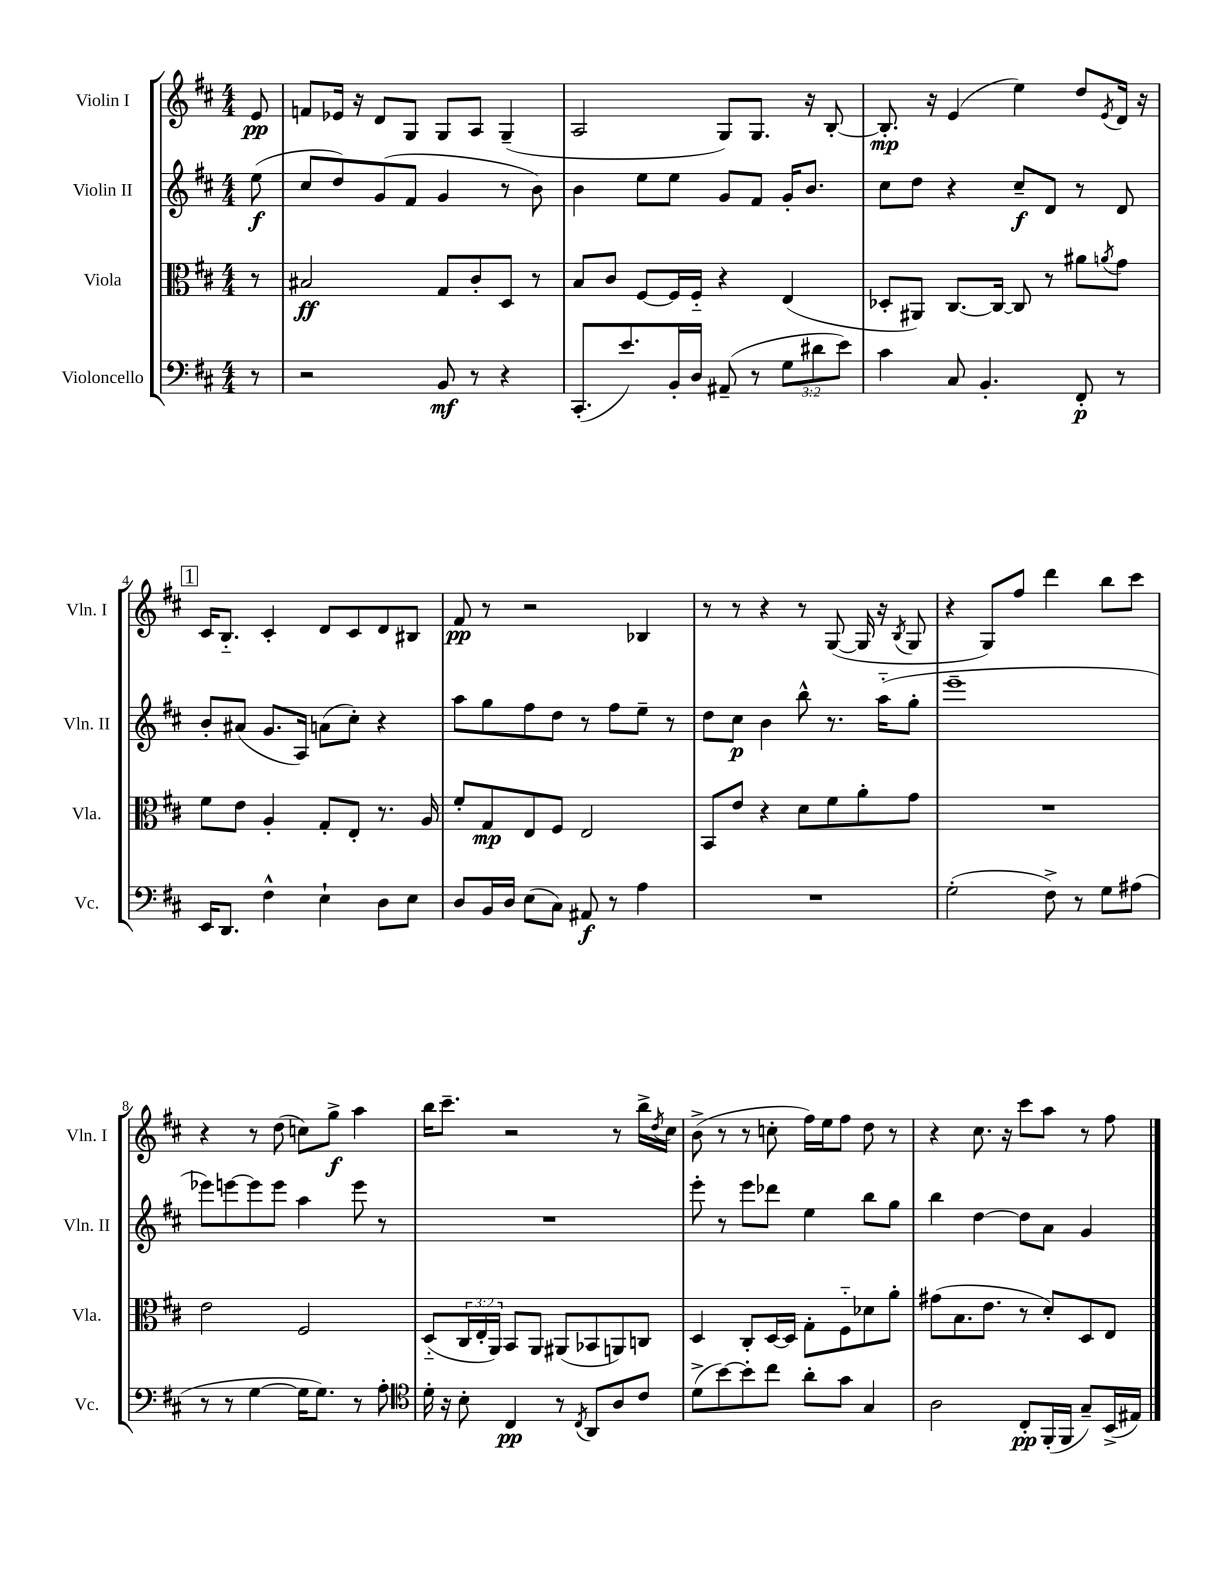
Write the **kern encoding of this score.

**kern	**kern	**kern	**kern
*staff4	*staff3	*staff2	*staff1
*clefF4	*clefC3	*clefG2	*clefG2
*k[f#c#]	*k[f#c#]	*k[f#c#]	*k[f#c#]
*M4/4	*M4/4	*M4/4	*M4/4
8r	8r	(8ee	8e
=	=	=	=
2r	2B#	8cc#	8f
.	.	8dd)	16e-
.	.	.	16r
.	.	(8g	8d
.	.	8f#	8G
8BB	8G	4g	8G
8r	8c#'	.	8A
4r	8D	8r	(4G~
.	8r	8b)	.
=	=	=	=
(8.CC#'	8B	4b	2A
.	8c#	.	.
8.e)	.	.	.
.	[8F#	8ee	.
16BB'	16F#]	8ee	.
16D	16F#'~	.	.
(8AA#~	4r	8g	8G)
8r	.	8f#	8.G
12G	(4E	16g'	.
.	.	8.b	16r
12d#	.	.	.
.	.	.	[8B'
12e)	.	.	.
=	=	=	=
4c#	8D-'	8cc#	8.B']
.	8AA#)	8dd	.
.	.	.	16r
8C#	[8.C#	4r	(4e
4.BB'	.	.	.
.	16C#_	.	.
.	8C#]	8cc#~	4ee)
.	8r	8d	.
8FF#'	8a#	8r	8dd
.	8qa	.	8qe
8r	8g	8d	16d
.	.	.	16r
=	=	=	=
16EE	8f#	8b'	16c#
8.DD	.	.	8.B'~
.	8e	(8a#	.
4F#^^	4A'	8.g	4c#'
.	.	16A)	.
4E`	8G'	(8a	8d
.	8E'	8cc#')	8c#
8D	8.r	4r	8d
8E	.	.	8B#
.	16A	.	.
=	=	=	=
8D	8f#'	8aa	8f#
16BB	8G	8gg	8r
16D	.	.	.
(8E	8E	8ff#	2r
8C#)	8F#	8dd	.
8AA#	2E	8r	.
8r	.	8ff#	.
4A	.	8ee~	4B-
.	.	8r	.
=	=	=	=
1r	8BB	8dd	8r
.	8e	8cc#	8r
.	4r	4b	4r
.	8d	8bb^^	8r
.	8f#	8.r	([8G
.	8a'	.	16G]
.	.	(16aa'~	16r
.	.	.	8qB
.	8g	8gg'	8G
=	=	=	=
(2G'	1r	1eee~	4r
.	.	.	8G)
.	.	.	8ff#
8F#^)	.	.	4ddd
8r	.	.	.
8G	.	.	8bb
(8A#	.	.	8ccc#
=	=	=	=
8r	2e	8eee-)	4r
8r	.	[8eee	.
[4G	.	8eee]	8r
.	.	8eee	(8dd
16G]	2F#	4aa	8cc)
8.G)	.	.	.
.	.	.	8gg^
8r	.	8eee	4aa
8A'	.	8r	.
=	=	=	=
*clefC4	*	*	*
16d'	(8D'~	1r	16bb
16r	.	.	8.ccc#~
8B'	24C#	.	.
.	24E'	.	.
.	24AA)	.	.
4C#	8BB	.	2r
.	8AA	.	.
8r	(8AA#	.	.
8qC#	.	.	.
8AA	8BB-	.	.
8A	8AA)	.	8r
8c#	8C	.	16bb^
.	.	.	8qdd
.	.	.	16cc#
=	=	=	=
(8d^	4D	8eee'	(8b^
[8b)	.	8r	8r
8b']	8C#'	8eee	8r
8cc#	[16D	8ddd-	8cc'
.	16D]	.	.
8a'	8G'	4ee	16ff#)
.	.	.	16ee
8g	8F#'~	.	8ff#
4G	8d-	8bb	8dd
.	8a'	8gg	8r
=	=	=	=
2A	(8g#	4bb	4r
.	8.B	.	.
.	.	[4dd	8.cc#
.	8.e	.	.
.	.	.	16r
8C#'	8r	8dd]	8ccc#
(16FF#'	8d')	8a	8aa
16FF#	.	.	.
8G~)	8D	4g	8r
(16BB^	8E	.	8ff#
16E#)	.	.	.
==	==	==	==
*-	*-	*-	*-
